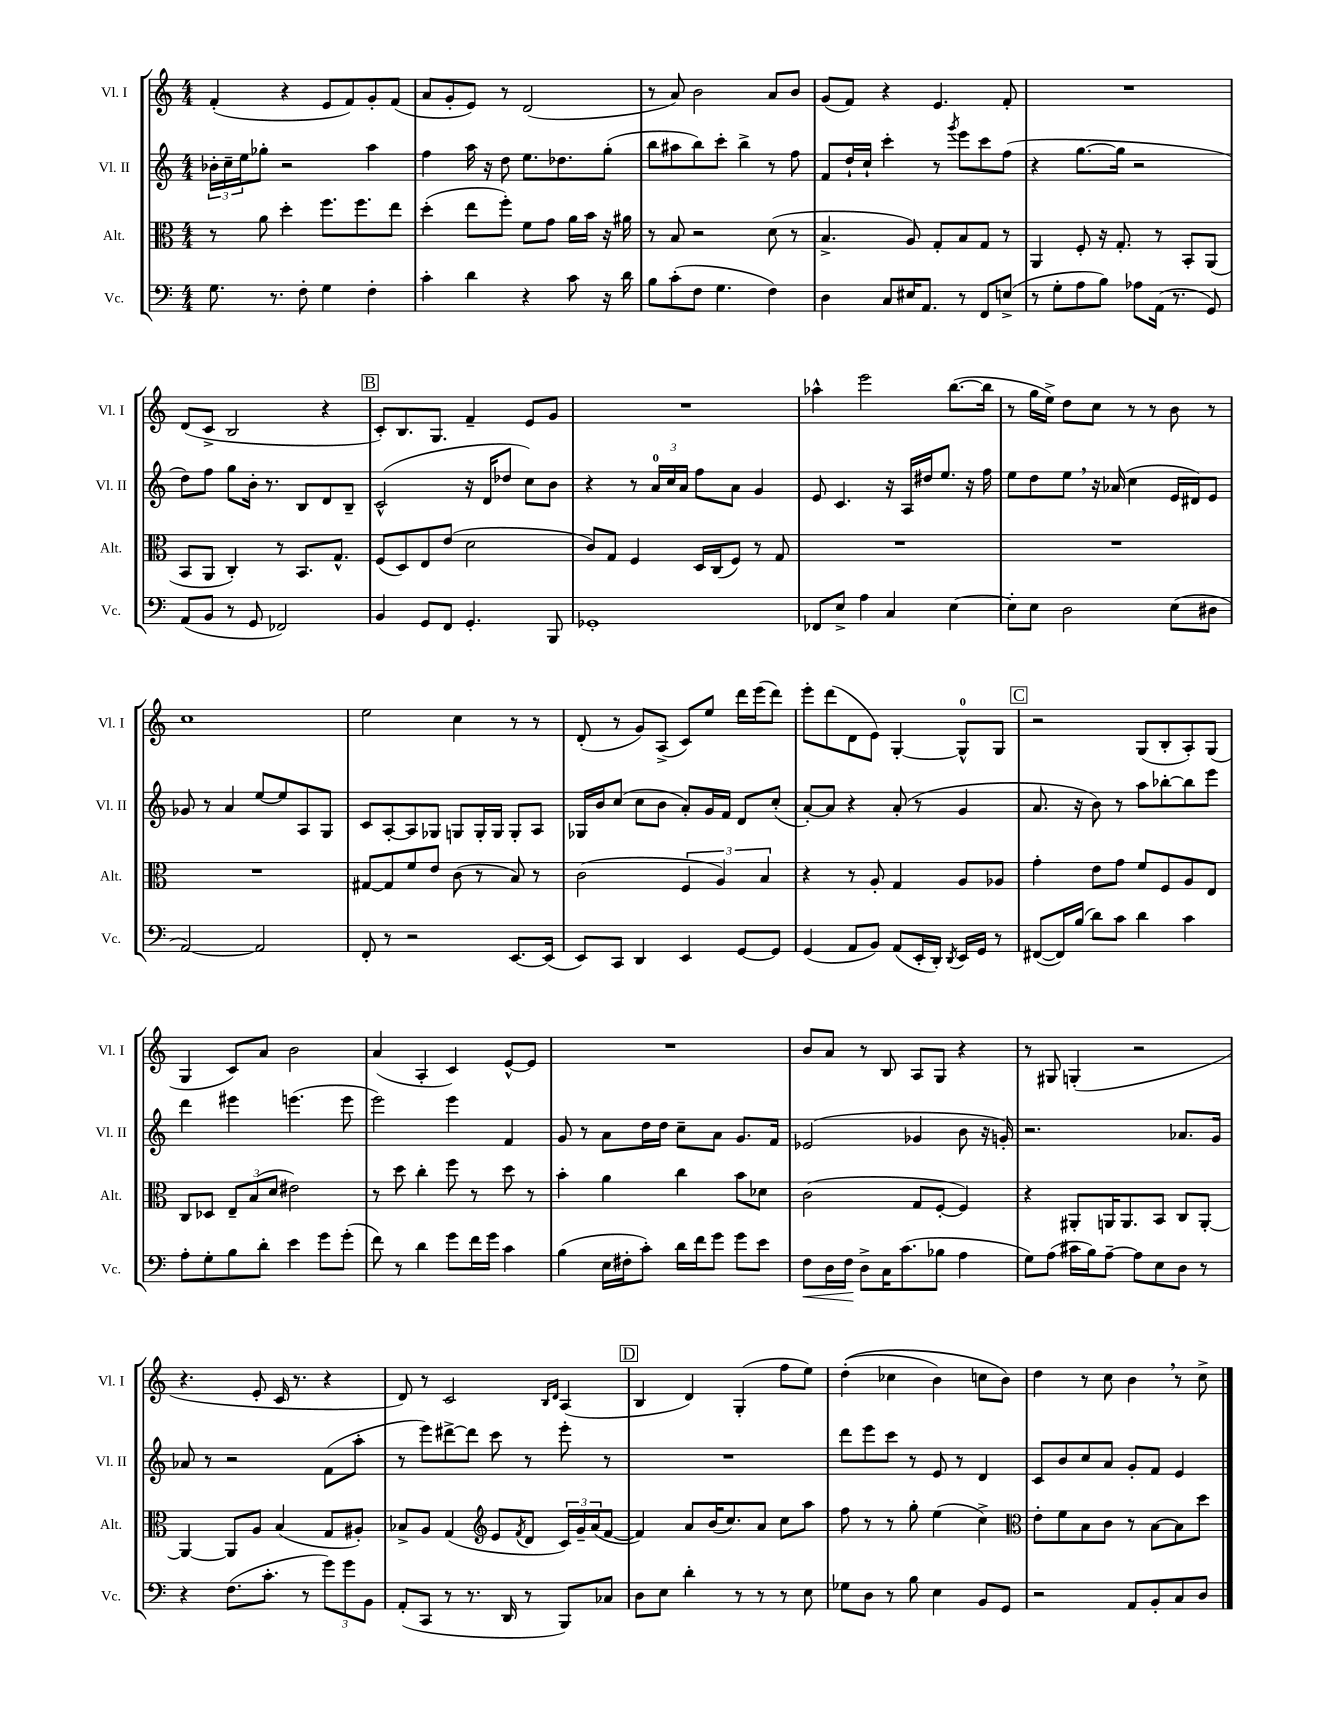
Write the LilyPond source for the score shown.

<<
\new StaffGroup <<
\new Staff = "s0" \with { instrumentName = "Vl. I" shortInstrumentName = "Vl. I" } {
    \clef treble \key c \major \numericTimeSignature \time 4/4
    f'4-.( r4 e'8 f'8) g'8-. f'8( |
    a'8 g'8-. e'8) r8 d'2( |
    r8 a'8) b'2 a'8 b'8 |
    g'8( f'8) r4 e'4. f'8-. |
    R1 |
    d'8( c'8-> b2 r4 |
    \mark \markup { \box "B" } c'8-.) b8. g8. f'4-- e'8 g'8 |
    R1 |
    aes''4-^ e'''2 b''8.~( b''16 |
    r8 g''16 e''16->) d''8 c''8 r8 r8 b'8 r8 |
    c''1 |
    e''2 c''4 r8 r8 |
    d'8-.( r8 g'8) a8->( c'8) e''8 d'''16 e'''16( d'''8) |
    e'''8-. d'''8( d'8 e'8) g4~-. g8-0-^ g8 |
    \mark \markup { \box "C" } r2 g8( b8-. a8-.) g8( |
    g4 c'8) a'8 b'2 |
    a'4( a4-. c'4) e'8~-^ e'8 |
    R1 |
    b'8 a'8 r8 b8 a8 g8 r4 |
    r8 gis8 g4-.( r2 |
    r4. e'8-. c'16 r8. r4 |
    d'8) r8 c'2 \grace { b16 d'16 } a4( |
    \mark \markup { \box "D" } b4 d'4) g4-.( f''8 e''8) |
    d''4-.(\( ces''4 b'4) c''8 b'8\) |
    d''4 r8 c''8 b'4 \breathe r8 c''8-> \bar "|." |
}
\new Staff = "s1" \with { instrumentName = "Vl. II" shortInstrumentName = "Vl. II" } {
    \clef treble \key c \major \numericTimeSignature \time 4/4
    \tuplet 3/2 { bes'16-. c''16-- e''16 } ges''8-. r2 a''4 |
    f''4 a''16 r16 d''8 e''8. des''8. g''8-.( |
    b''8 ais''8 b''8) c'''8-. b''4-> r8 f''8 |
    f'8 d''16-! c''16-! c'''4-. r8 \acciaccatura { g'''8 } e'''8 c'''8 f''8( |
    r4 g''8.~ g''16 r2 |
    d''8) f''8 g''8 b'16-. r8. b8 d'8 b8-- |
    \mark \markup { \box "B" } c'2-^( r16 d'16 des''8 c''8) b'8 |
    r4 r8 \tuplet 3/2 { a'16-0 c''16 a'16 } f''8 a'8 g'4 |
    e'8 c'4. r16 a16 dis''16 e''8. r16 f''16 |
    e''8 d''8 e''8 \breathe r16 aes'16( c''4 e'16 dis'16) e'8 |
    ges'8 r8 a'4 e''8~ e''8 a8 g8 |
    c'8 a8~-. a8 ges8 g8 g16-. g16 g8-. a8 |
    ges16 b'16 c''8( c''8 b'8 a'8-.) g'16 f'16 d'8 c''8-.( |
    a'8~-.) a'8 r4 a'8-.( r8 g'4 |
    \mark \markup { \box "C" } a'8. r16 b'8) r8 a''8 bes''8~-. bes''8 e'''8 |
    d'''4 eis'''4 e'''4.( e'''8 |
    e'''2) e'''4 f'4 |
    g'8 r8 a'8 d''16 d''16 c''8-- a'8 g'8. f'16 |
    ees'2( ges'4 b'8 r16 g'16-.) |
    r2. aes'8. g'16 |
    aes'8 r8 r2 f'8( a''8-. |
    r8 e'''8) dis'''8~-> dis'''8 c'''8 r8 e'''8-. r8 |
    \mark \markup { \box "D" } R1 |
    d'''8 e'''8 c'''8 r8 e'8 r8 d'4 |
    c'8 b'8 c''8 a'8 g'8-. f'8 e'4 \bar "|." |
}
\new Staff = "s2" \with { instrumentName = "Alt." shortInstrumentName = "Alt." } {
    \clef alto \key c \major \numericTimeSignature \time 4/4
    r8 a'8 d''4-. f''8. f''8. e''8 |
    d''4-.( e''8 f''8-.) f'8 g'8 a'16 b'16 r16 ais'16 |
    r8 b8 r2 d'8( r8 |
    b4.-> a8) g8-. b8 g8 r8 |
    a,4 f8-. r16 g8.-. r8 b,8-. a,8( |
    b,8 a,8 c4-.) r8 b,8. g8.-^ |
    \mark \markup { \box "B" } f8( d8) e8 e'8( d'2 |
    c'8) g8 f4 d16 c16( f8) r8 g8 |
    R1 |
    R1 |
    R1 |
    gis8~ gis8 f'8 e'8 c'8( r8 b8) r8 |
    c'2( \tuplet 3/2 { f4 a4) b4 } |
    r4 r8 a8-. g4 a8 aes8 |
    \mark \markup { \box "C" } g'4-. e'8 g'8 f'8 f8 a8 e8 |
    c8 des8 \tuplet 3/2 { e8-- b8( d'8 } eis'2) |
    r8 d''8 c''4-. f''8 r8 d''8 r8 |
    b'4-. a'4 c''4 b'8 des'8 |
    c'2( g8 f8~-. f4) |
    r4 ais,8-. a,16 a,8. b,8 c8 a,8~-. |
    a,4~ a,8 a8 b4( g8 ais8-.) |
    bes8-> a8 g4( \clef treble e'8 \acciaccatura { f'8 } d'8 \tuplet 3/2 { c'16) g'16-- a'16( } f'8~ |
    \mark \markup { \box "D" } f'4) a'8 b'16( c''8.) a'8 c''8 a''8 |
    f''8 r8 r8 g''8-. e''4( c''4->) |
    \clef alto e'8-. f'8 b8 c'8 r8 b8~ b8 d''8 \bar "|." |
}
\new Staff = "s3" \with { instrumentName = "Vc." shortInstrumentName = "Vc." } {
    \clef bass \key c \major \numericTimeSignature \time 4/4
    g8. r8. f8-. g4 f4-. |
    c'4-. d'4 r4 c'8 r16 d'16 |
    b8 c'8-.( f8 g4. f4) |
    d4 c8 eis16 a,8. r8 f,8 e8->( |
    r8 g8-. a8 b8) aes8 a,16( r8. g,8) |
    a,8( b,8 r8 g,8 fes,2) |
    \mark \markup { \box "B" } b,4 g,8 f,8 g,4.-. b,,8 |
    ges,1-. |
    fes,8 e8-> a4 c4 e4~ |
    e8-. e8 d2 e8( dis8 |
    a,2~) a,2 |
    f,8-. r8 r2 e,8.~ e,16( |
    e,8) c,8 d,4 e,4 g,8~ g,8 |
    g,4( a,8 b,8) a,8( e,16-. d,16-.) \acciaccatura { d,8 } e,16 g,16 r8 |
    \mark \markup { \box "C" } fis,8~( fis,16) b16( d'8) c'8 d'4 c'4 |
    a8-. g8-. b8 d'8-. e'4 g'8 g'8-.( |
    f'8) r8 d'4 g'8 f'16 g'16 c'4 |
    b4( e16 fis16-. c'8-.) d'16 f'16 g'8 g'8 e'8 |
    f8\< d16 f16\! d8-> c16 c'8.( bes8 a4 |
    g8) a8( cis'16 b16) a8~-- a8 e8 d8 r8 |
    r4 f8.( c'8.-. r8 \tuplet 3/2 { g'8) g'8 b,8 } |
    a,8-.( c,8 r8 r8. d,16 r8 b,,8) ces8 |
    \mark \markup { \box "D" } d8 e8 d'4-. r8 r8 r8 e8 |
    ges8 d8 r8 b8 e4 b,8 g,8 |
    r2 a,8 b,8-. c8 d8 \bar "|." |
}
>>
>>
\layout { \context { \Score \remove "Bar_number_engraver" } }
